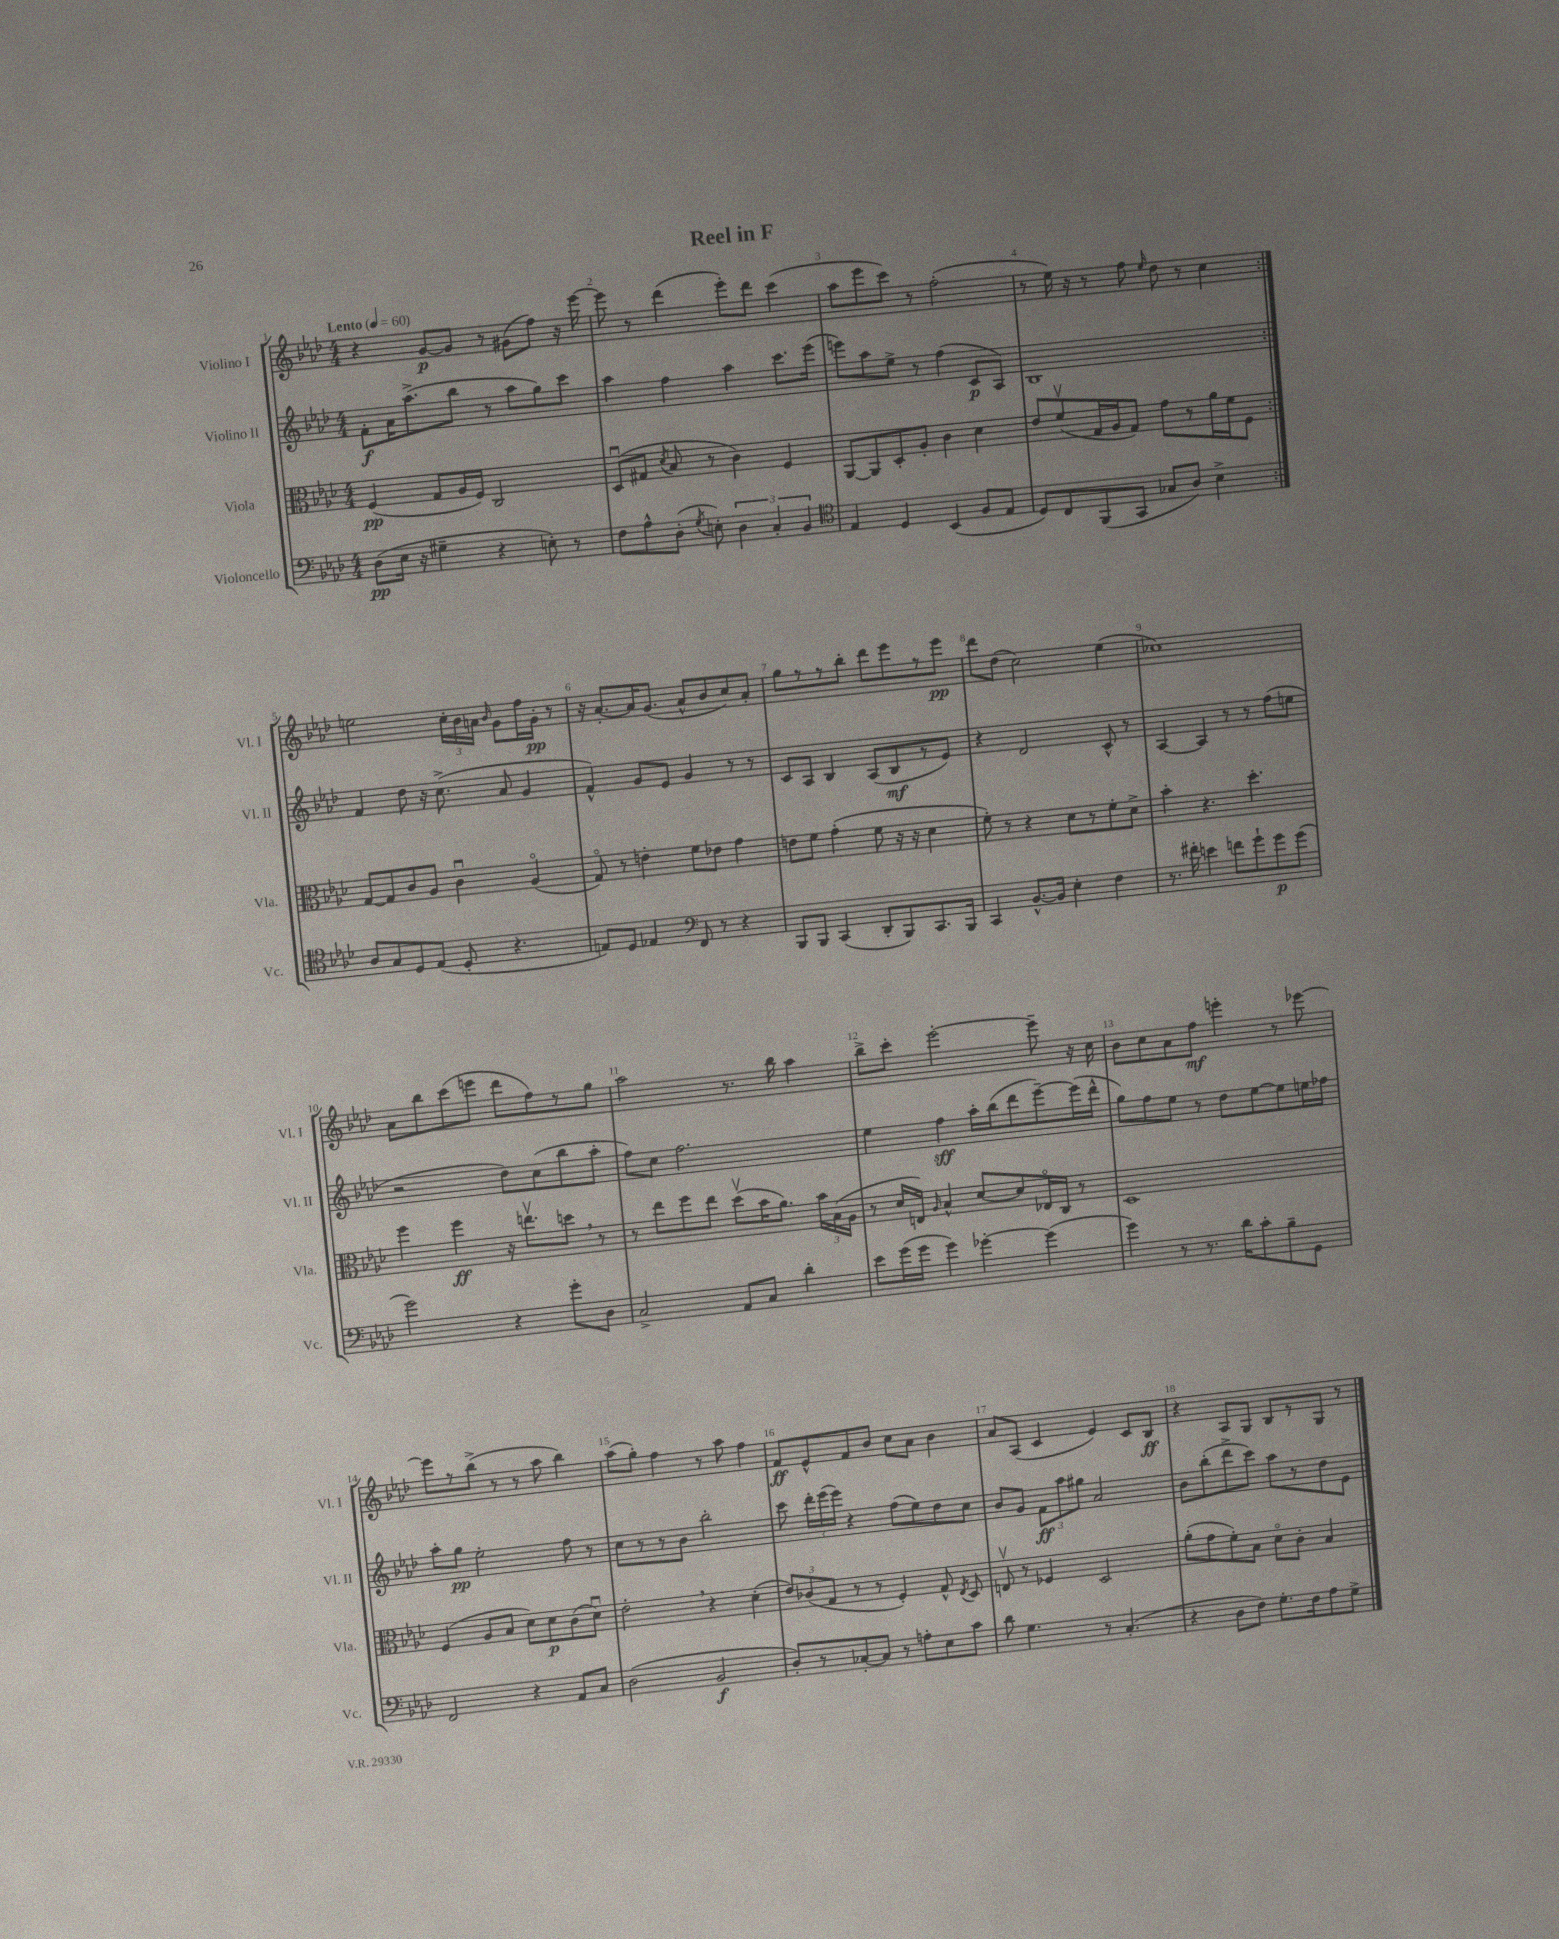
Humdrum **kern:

**kern	**dynam	**kern	**dynam	**kern	**dynam	**kern	**dynam
*part4	*part4	*part3	*part3	*part2	*part2	*part1	*part1
*staff4	*staff4	*staff3	*staff3	*staff2	*staff2	*staff1	*staff1
*I"Violoncello	*	*I"Viola	*	*I"Violino II	*	*I"Violino I	*
*I'Vc.	*	*I'Vla.	*	*I'Vl. II	*	*I'Vl. I	*
*clefF4	*	*clefC3	*	*clefG2	*	*clefG2	*
*k[b-e-a-d-]	*	*k[b-e-a-d-]	*	*k[b-e-a-d-]	*	*k[b-e-a-d-]	*
*M4/4	*	*M4/4	*	*M4/4	*	*M4/4	*
*MM60	*	*MM60	*	*MM60	*	*MM60	*
=1	=1	=1	=1	=1	=1	=1	=1
!	!	!	!	!	!	!LO:TX:a:B:t=Lento	!
(8D-\L	pp	(4F/	pp	8f'\L	f	4r	.
16E-\Jk	.	.	.	16a-\K	.	.	.
16r	.	.	.	(8.aa-^\	.	.	.
4G#X~\	.	8G/L	.	.	.	[8g/L	p
.	.	16A-/L	.	8bb-\J	.	8g/J]	.
.	.	16F/JJ)	.	.	.	.	.
4r	.	2C/	.	8r	.	8r	.
.	.	.	.	8aa-\L	.	(8g#X\L	.
8En'\)	.	.	.	8gg\)	.	8ff\J)	.
8r	.	.	.	8ccc\J	.	16r	.
.	.	.	.	.	.	[16eee-\	.
=2	=2	=2	=2	=2	=2	=2	=2
8F\L	.	(8D-u/L	.	4aa-\	.	8eee-\]	.
8A-^^\	.	8G#X/J	.	.	.	8r	.
.	.	8qd-/	.	.	.	.	.
(8D-'\J	.	8B-/	.	4ff\	.	(4ddd-\	.
8qG/	.	.	.	.	.	.	.
8En'\)	.	8r	.	.	.	.	.
6D-\	.	4c\)	.	4aa-\	.	8eee-'\L)	.
.	.	.	.	.	.	8ddd-\J	.
6C'/	.	.	.	.	.	.	.
.	.	4F/	.	8.ccc\L	.	(4ccc\	.
6BB-/	.	.	.	.	.	.	.
.	.	.	.	(16eee-\Jk	.	.	.
=3	=3	=3	=3	=3	=3	=3	=3
*clefC4	*	*	*	*	*	*	*
4E-/	.	[8AA-/L	.	8eeen\L)	.	8aa-\L	.
.	.	8AA-/]	.	8aa-\	.	8eee-\	.
4D-/	.	8D-'/	.	8ee-^\J	.	8ccc\J)	.
.	.	8A-'/J	.	8r	.	8r	.
(4BB-/	.	4c\	.	(4ff\	.	(2ff'\	.
8F/L	.	4d-\	.	8c/L	p	.	.
8E-/J	.	.	.	8A-/J)	.	.	.
=4	=4	=4	=4	=4	=4	=4	=4
8D-/L)	.	8e-/L	.	1B-	.	8r	.
8C/	.	(8fv/	.	.	.	16ee-\)	.
.	.	.	.	.	.	16r	.
(8FF/	.	16G/L	.	.	.	8r	.
.	.	16A-/J	.	.	.	.	.
8GG/J	.	8G/J)	.	.	.	8ff\	.
.	.	.	.	.	.	16qqee-/	.
8G-X/L	.	8g\L	.	.	.	8dd-\	.
8A-/J)	.	8r	.	.	.	8r	.
4B-^\	.	16a-\L	.	.	.	4cc\	.
.	.	16f\J	.	.	.	.	.
.	.	8F\J	.	.	.	.	.
!!LO:LB:g=z
=5:|!	=5:|!	=5:|!	=5:|!	=5:|!	=5:|!	=5:|!	=5:|!
8A-/L	.	[8G/L	.	4f/	.	2een\	.
8G/	.	8G/]	.	.	.	.	.
8D-/	.	8c/	.	8dd-\	.	.	.
(8E-/J	.	8A-/J	.	16r	.	.	.
.	.	.	.	(8.cc^\	.	.	.
8D-'/	.	4cu\	.	.	.	24cc'\LL	.
.	.	.	.	.	.	24b-\	.
.	.	.	.	.	.	24an\JJ	.
.	.	.	.	.	.	16qqb-/	.
4.r	.	.	.	8a-/	.	8g\L	.
.	.	(4A-/	.	4g/	.	16ff\L	.
.	.	.	.	.	.	16g'\JJ	pp
.	.	.	.	.	.	8r	.
=6	=6	=6	=6	=6	=6	=6	=6
8En/L)	.	8G/)	.	4f^^/)	.	16r	.
.	.	.	.	.	.	[8.a-'/L	.
8D-/J	.	8r	.	.	.	.	.
4E-X/	.	4en'\	.	8g/L	.	16a-/K]	.
.	.	.	.	.	.	(8.g/J	.
.	.	.	.	8e-/J	.	.	.
*clefF4	*	*	*	*	*	*	*
8FF/	.	8f\L	.	4g/	.	8a-^^/L	.
8r	.	8e-X\J	.	.	.	8b-/	.
4r	.	4g\	.	8r	.	8cc/)	.
.	.	.	.	8r	.	8a-'/J	.
=7	=7	=7	=7	=7	=7	=7	=7
8BBB-/L	.	8en\L	.	8c/L	.	8gg\L	.
8BBB-/J	.	8f\J	.	8A-/J	.	8r	.
(4CC/	.	(4g'\	.	4B-/	.	8r	.
.	.	.	.	.	.	8bb-'\J	.
8DD-'/L	.	8f\	.	(8A-/L	.	8ddd-\L	.
8BBB-/)	.	16r	.	8B-/	mf	8eee-\	.
.	.	16r	.	.	.	.	.
8.CC/	.	4d-\	.	8r	.	8r	.
.	.	.	.	8e-/J)	.	8eee-\J	pp
16BBB-/Jk	.	.	.	.	.	.	.
=8	=8	=8	=8	=8	=8	=8	=8
4CC/	.	8f'\)	.	4r	.	8ddd-\L	.
.	.	8r	.	.	.	(8dd-\J	.
[8.BB-^^/L	.	4r	.	2d-/	.	2cc\)	.
16BB-/Jk]	.	.	.	.	.	.	.
4E-'\	.	8d-\L	.	.	.	.	.
.	.	8r	.	.	.	.	.
4F\	.	8f'\	.	8c^^/	.	(4ee-\	.
.	.	8d-^\J	.	8r	.	.	.
=9	=9	=9	=9	=9	=9	=9	=9
8.r	.	4b-'\	.	[4A-/	.	1cc-X)	.
16f#X'\	.	.	.	.	.	.	.
4en\	.	4.r	.	4A-/]	.	.	.
8fn\L	.	.	.	8r	.	.	.
8g`\	.	4.dd-'\	.	8r	.	.	.
8g\	p	.	.	(8ff\L	.	.	.
(8g\J	.	.	.	8een\J	.	.	.
!!LO:LB:g=z
=10	=10	=10	=10	=10	=10	=10	=10
2g\)	.	4ff\	.	2r	.	8a-\L	.
.	.	.	.	.	.	8bb-\	.
.	.	4ff\	ff	.	.	(8ccc\	.
.	.	.	.	.	.	8eeen\J	.
4r	.	16r	.	8dd-\L)	.	8ddd-\L	.
.	.	8.eenv\L	.	.	.	.	.
.	.	.	.	(8cc\	.	8ff\)	.
8g'\L	.	8ddn,\J	.	8bb-\	.	8r	.
8D-\J	.	8r	.	8aa-'\J	.	8gg\J	.
=11	=11	=11	=11	=11	=11	=11	=11
2C^/	.	8r	.	8ff\L)	.	2aa-\	.
.	.	8ee-\L	.	8cc\J	.	.	.
.	.	8ff\	.	2.ff\	.	.	.
.	.	8ee-\J	.	.	.	.	.
8AA-/L	.	(8dd-v\L	.	.	.	8.r	.
8C/J	.	16b-\K	.	.	.	.	.
.	.	8.a-\J)	.	.	.	16bb-\	.
4d-'\	.	.	.	.	.	4aa-\	.
.	.	24b-\LL	.	.	.	.	.
.	.	(24B-\	.	.	.	.	.
.	.	24A-\JJ	.	.	.	.	.
=12	=12	=12	=12	=12	=12	=12	=12
8e-\L	.	8r	.	4ee-\	.	8bb-^\L	.
(16g\L	.	16d-/LL	.	.	.	8ccc'\J	.
16g\JJ	.	16En/JJ)	.	.	.	.	.
.	.	16qqA-/	.	.	.	.	.
4g\)	.	4B-^^/	.	4ff\	sff	[2eee-'\	.
[4g-X'\	.	[8d-/L	.	16aa-'\LL	.	.	.
.	.	.	.	(16bb-\J	.	.	.
.	.	8d-/]	.	8ddd-\	.	.	.
(4g-\]	.	16E-X/L	.	[8eee-~\)	.	8eee-~\]	.
.	.	16C/JJ	.	.	.	.	.
.	.	8r	.	(16eee-\L]	.	16r	.
.	.	.	.	16ddd-^^\JJ	.	16cc\	.
=13	=13	=13	=13	=13	=13	=13	=13
4g\)	.	1D-	.	8gg\L)	.	8b-\L	.
.	.	.	.	8ff\	.	8cc\	.
8r	.	.	.	8ee-\J	.	8a-\	.
8.r	.	.	.	8r	.	8ff\J	mf
.	.	.	.	8dd-\L	.	4eeen'\	.
16d-\KL	.	.	.	.	.	.	.
8c'\	.	.	.	[8ee-\	.	.	.
8B-~\	.	.	.	8ee-\]	.	8r	.
8GG\J	.	.	.	16een\L	.	[8eee-X\	.
.	.	.	.	16ff-X\JJ	.	.	.
!!LO:LB:g=z
=14	=14	=14	=14	=14	=14	=14	=14
2FF/	.	(4F/	.	8aa-'\L	.	8eee-\L]	.
.	.	.	.	8gg\J	pp	8r	.
.	.	8A-/L	.	2ee-'\	.	(8bb-^\J	.
.	.	8B-/J	.	.	.	8r	.
4r	.	8d-\L)	.	.	.	8r	.
.	.	8d-\	p	.	.	8aa-\	.
8AA-/L	.	(8c\	.	8ff\	.	4bb-\)	.
8C/J	.	8d-u\J)	.	8r	.	.	.
=15	=15	=15	=15	=15	=15	=15	=15
(2D-\	.	2e-',\	.	8cc\L	.	(8aa-\L	.
.	.	.	.	8r	.	8gg'\J)	.
.	.	.	.	8r	.	4ff\	.
.	.	.	.	8b-\J	.	.	.
2BB-/	f	4r	.	2bb-'\	.	8r	.
.	.	.	.	.	.	8aa-\	.
.	.	(4d-'\	.	.	.	4ff\	.
=16	=16	=16	=16	=16	=16	=16	=16
8D-'/L)	.	12e-/L)	.	8ccc\	.	8f/L	ff
.	.	(12c-X/	.	.	.	.	.
8r	.	.	.	24ddd-'\LL	.	8e-^^/	.
.	.	12G/J	.	(24eee-\	.	.	.
.	.	.	.	24eee-\JJ)	.	.	.
[8C-X'/	.	8r	.	4r	.	8f/	.
8C-/J]	.	8r	.	.	.	8b-/J	.
8r	.	4F'/)	.	(8ff\L	.	8cc\L	.
8An'\L	.	.	.	8ee-\)	.	8a-\J	.
8E-\	.	8G^^/	.	8dd-\	.	4b-\	.
.	.	8qE-/	.	.	.	.	.
8c\J	.	8D-/	.	8cc\J	.	.	.
=17	=17	=17	=17	=17	=17	=17	=17
8d-\	.	8Env/	.	8b-/L	.	8a-/L	.
4.G\	.	8r	.	8g/J	.	(8A-/J	.
.	.	4F-X/	.	12f\L	ff	4c/	.
.	.	.	.	12aa-\	.	.	.
.	.	.	.	12gg#X\J	.	.	.
8r	.	2D-/	.	2a-/	.	4e-/)	.
(4.C'/	.	.	.	.	.	.	.
.	.	.	.	.	.	8c/L	.
.	.	.	.	.	.	8B-/J	ff
=18	=18	=18	=18	=18	=18	=18	=18
4r	.	(8a-'\L	.	8b-\L	.	4r	.
.	.	8g\	.	(8bb-'\	.	.	.
8D-\L	.	8f'\)	.	8ddd-^\	.	8A-/L	.
8F\J)	.	8B-\J	.	8ccc\J)	.	8G/J	.
8.G'\L	.	8d-\L	.	8aa-\L	.	8B-/L	.
.	.	8c'\J	.	8r	.	8r	.
16F\k	.	.	.	.	.	.	.
8A-\	.	4B-/	.	8dd-\	.	8G/J	.
8G^\J	.	.	.	8e-\J	.	8r	.
==	==	==	==	==	==	==	==
*-	*-	*-	*-	*-	*-	*-	*-
